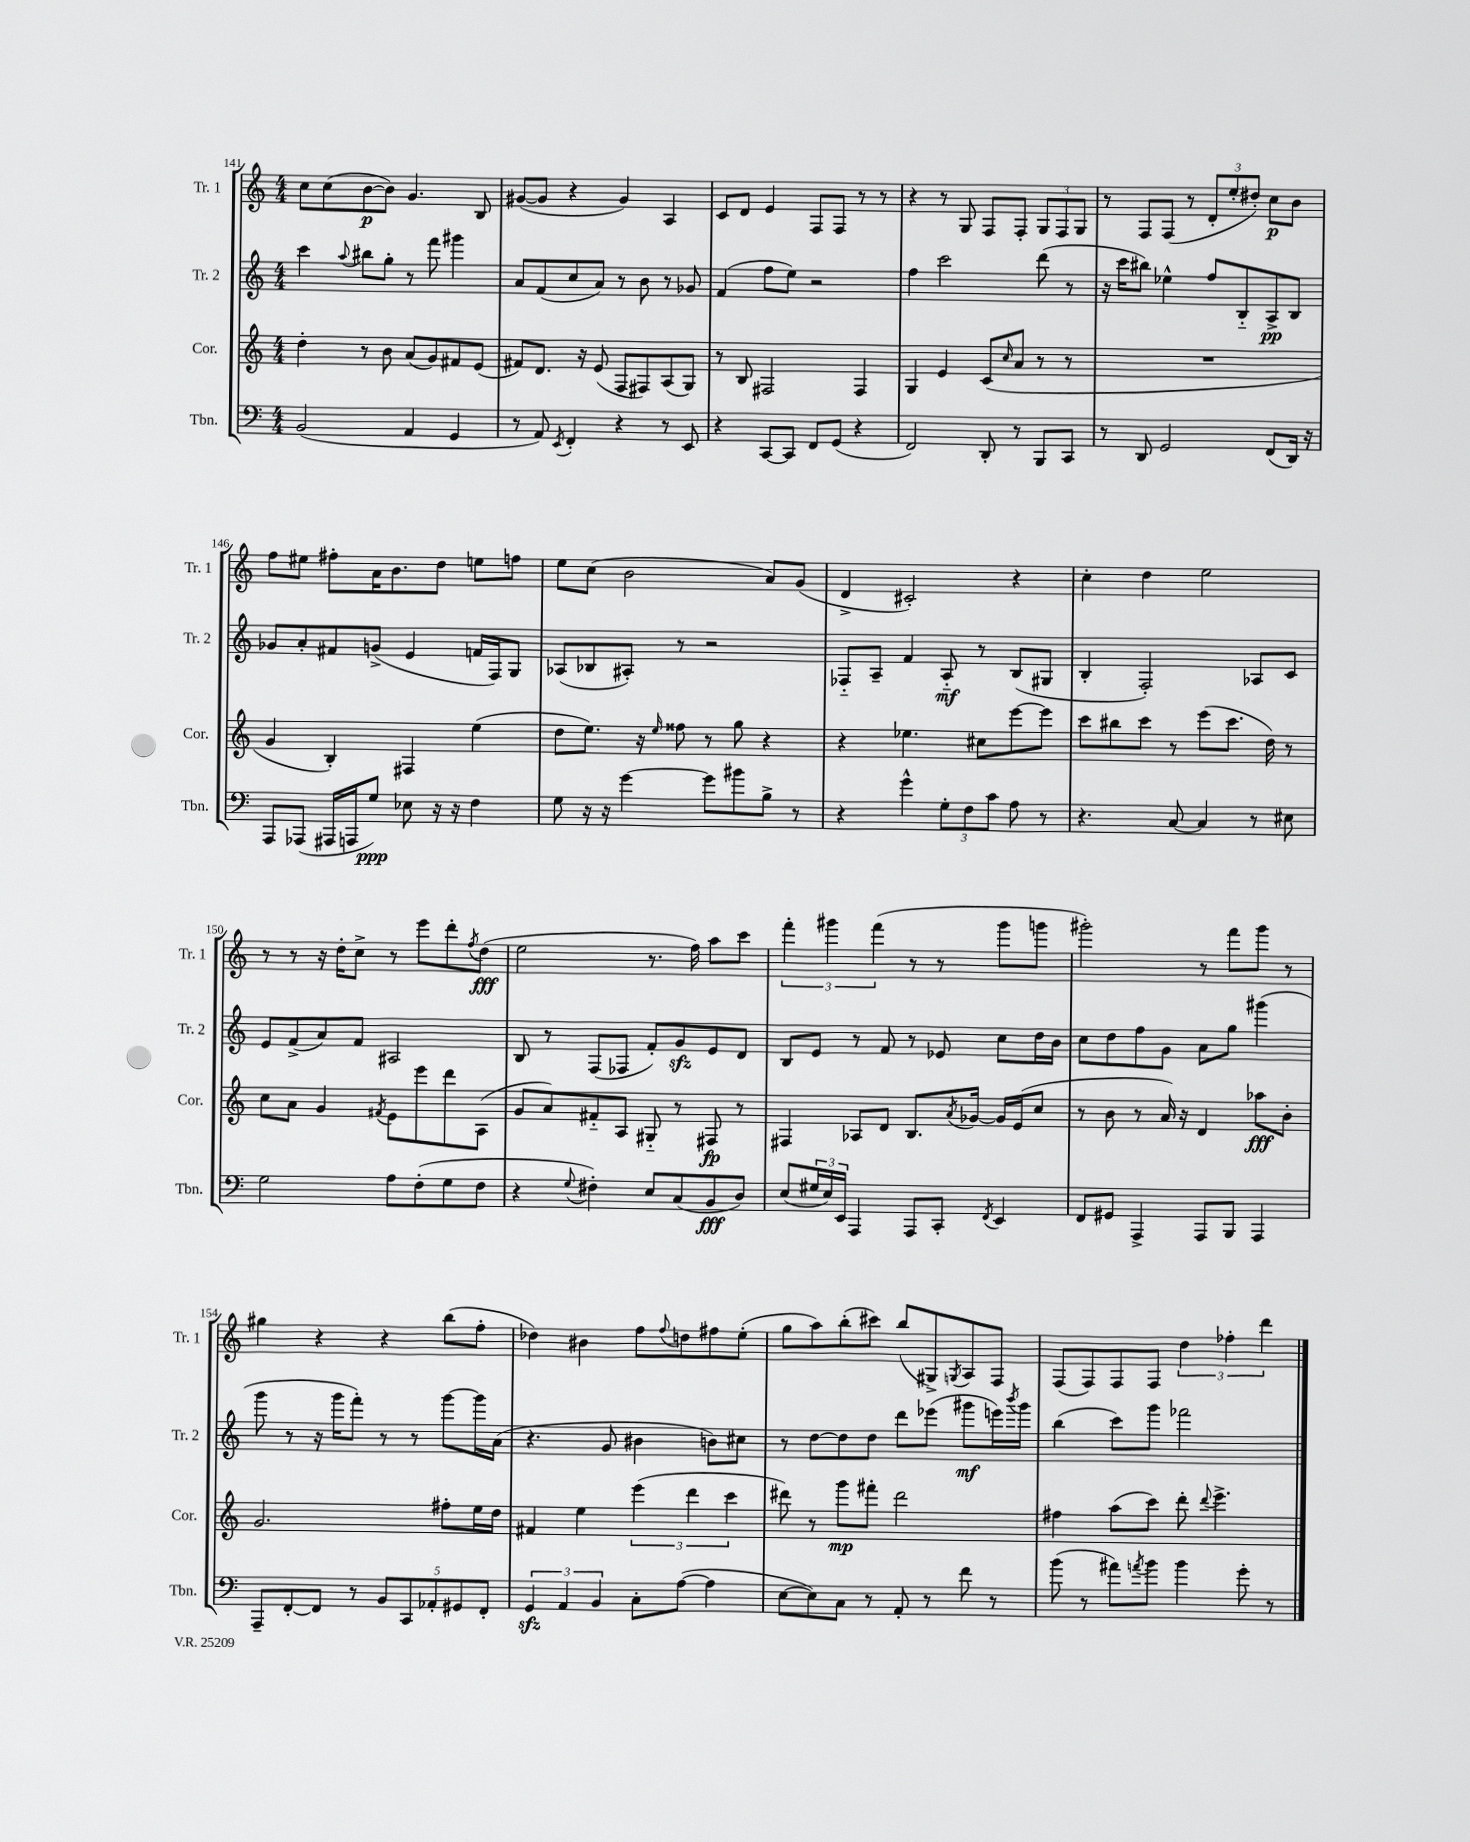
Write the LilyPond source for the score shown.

<<
\new StaffGroup <<
\new Staff = "s0" \with { instrumentName = "Tr. 1" shortInstrumentName = "Tr. 1" } {
    \clef treble \key c \major \numericTimeSignature \time 4/4
    c''8 c''8( b'8~\p b'8) g'4. b8 |
    gis'8~( gis'8 r4 gis'4) a4 |
    c'8 d'8 e'4 f8 f8 r8 r8 |
    r4 r8 g8 f8 f8-. \tuplet 3/2 { g8 f8 g8 } |
    r8 f8 f8( r8 \tuplet 3/2 { d'8-. e''8-. dis''8-.) } c''8\p b'8 |
    f''8 eis''8 fis''8-. a'16 b'8. d''8 e''8 f''8 |
    e''8 c''8( b'2 a'8) g'8( |
    d'4-> cis'2-.) r4 |
    c''4-. d''4 e''2 |
    r8 r8 r16 d''16-. c''8-> r8 e'''8 d'''8-. \acciaccatura { f''8 } d''8\fff( |
    e''2 r8. f''16) a''8 c'''8 |
    \tuplet 3/2 { f'''4-. gis'''4 f'''4( } r8 r8 gis'''8 g'''8 |
    gis'''2-.) r8 f'''8 gis'''8 r8 |
    gis''4 r4 r4 b''8( f''8-. |
    des''4) bis'4 f''8 \appoggiatura { f''8 } d''8 fis''8 e''8-.( |
    g''8 a''8) b''8-.( cis'''8) b''8( gis8->) \acciaccatura { g8 } a8 f8 |
    f8( f8) f8 f8 \tuplet 3/2 { d''4 fes''4-. d'''4 } \bar "|." |
}
\new Staff = "s1" \with { instrumentName = "Tr. 2" shortInstrumentName = "Tr. 2" } {
    \clef treble \key c \major \numericTimeSignature \time 4/4
    c'''4 \appoggiatura { a''8 } bis''8 g''8-. r8 f'''8 gis'''4 |
    a'8 f'8( c''8 a'8) r8 b'8 r8 ges'8 |
    f'4( f''8 e''8) r2 |
    f''4 c'''2 d'''8( r8 |
    r16 c'''16 bis''8) ees''4-^ f''8 b8-_ a8->\pp b8 |
    ges'8 a'8-. fis'8 g'8->( e'4 f'16 f16) g8 |
    aes8( bes8 ais8-.) r8 r2 |
    fes8-_ a8-- f'4 a8-_\mf r8 b8( gis8 |
    b4-. f2-.) aes8 c'8 |
    e'8 f'8->( a'8) f'8 ais2 |
    b8 r8 f8( fes8 f'8-.) g'8\sfz e'8 d'8 |
    b8 e'8 r8 f'8 r8 ees'8 c''8 d''16 b'16 |
    c''8 d''8 f''8 g'8 a'8 g''8 gis'''4( |
    g'''8 r8 r16 g'''16 f'''8-.) r8 r8 g'''8~ g'''16 a'16( |
    r4. g'8 bis'4 b'8) cis''8 |
    r8 d''8~ d''8 d''8 d'''8 ees'''8( gis'''8\mf e'''16) \acciaccatura { b'''8 } gis'''16 |
    b''4( c'''8) g'''8 fes'''2 \bar "|." |
}
\new Staff = "s2" \with { instrumentName = "Cor." shortInstrumentName = "Cor." } {
    \clef treble \key c \major \numericTimeSignature \time 4/4
    d''4-. r8 b'8 a'8( g'8) fis'8 e'8( |
    fis'8) d'8. r16 e'8( f8 fis8) a8( g8) |
    r8 b8 fis2 fis4 |
    g4 e'4 c'8( \grace { c''16 } a'8 r8 r8 |
    R1 |
    g'4 b4-.) fis4 e''4( |
    d''8 e''8.) r16 \grace { e''16 } fisis''8 r8 g''8 r4 |
    r4 ees''4. cis''8 e'''8~ e'''8 |
    c'''8 bis''8 c'''8 r8 e'''8( c'''8. d''16) r8 |
    c''8 a'8 g'4 \acciaccatura { fis'8 } e'8 e'''8 d'''8 a8( |
    g'8 a'8) fis'8-_ a8 gis8-_ r8 fis8\fp r8 |
    fis4 aes8 d'8 b8. \acciaccatura { a'8 } ges'16~ ges'16 e'16( c''8 |
    r8 b'8 r8 a'16) r16 d'4 aes''8\fff b'8-. |
    g'2. fis''8-. e''16 d''16 |
    fis'4 e''4 \tuplet 3/2 { e'''4( d'''4 c'''4 } |
    dis'''8) r8 g'''8\mp fis'''8-. dis'''2 |
    fis''4 a''8( c'''8) d'''8-. \appoggiatura { d'''8 } e'''4.-> \bar "|." |
}
\new Staff = "s3" \with { instrumentName = "Tbn." shortInstrumentName = "Tbn." } {
    \clef bass \key c \major \numericTimeSignature \time 4/4
    b,2( a,4 g,4 |
    r8 a,8) \acciaccatura { e,8 } f,4-. r4 r8 e,8 |
    r4 c,8~ c,8 f,8 g,8( r4 |
    f,2) d,8-. r8 b,,8 c,8 |
    r8 d,8 g,2 f,8( d,16) r16 |
    a,,8 aes,,8( ais,,16 a,,16 g8\ppp) ees8 r16 r16 f4 |
    g8 r16 r16 g'4~ g'8 bis'8 b8-> r8 |
    r4 g'4-^ \tuplet 3/2 { g8-. f8 c'8 } a8 r8 |
    r4. c8~ c4 r8 eis8 |
    g2 a8 f8-.( g8 f8 |
    r4 \appoggiatura { g8 } fis4-.) e8 c8( b,8\fff d8) |
    e8( \tuplet 3/2 { gis16 e16) e,16 } a,,4 a,,8 c,8-. \acciaccatura { f,8 } e,4 |
    f,8 gis,8 a,,4-> a,,8 b,,8 a,,4 |
    a,,8-- f,8~-. f,8 r8 \tuplet 5/4 { b,8 c,8 aes,8-. gis,8 f,8-. } |
    \tuplet 3/2 { g,4\sfz a,4 b,4 } c8-. a8~( a4 |
    e8~ e8) c8 r8 a,8-. r8 f'8 r8 |
    b'8( r8 ais'8) \acciaccatura { a'8 } b'8 b'4 g'8-. r8 \bar "|." |
}
>>
>>
\layout { \context { \Score currentBarNumber = #141 } }
